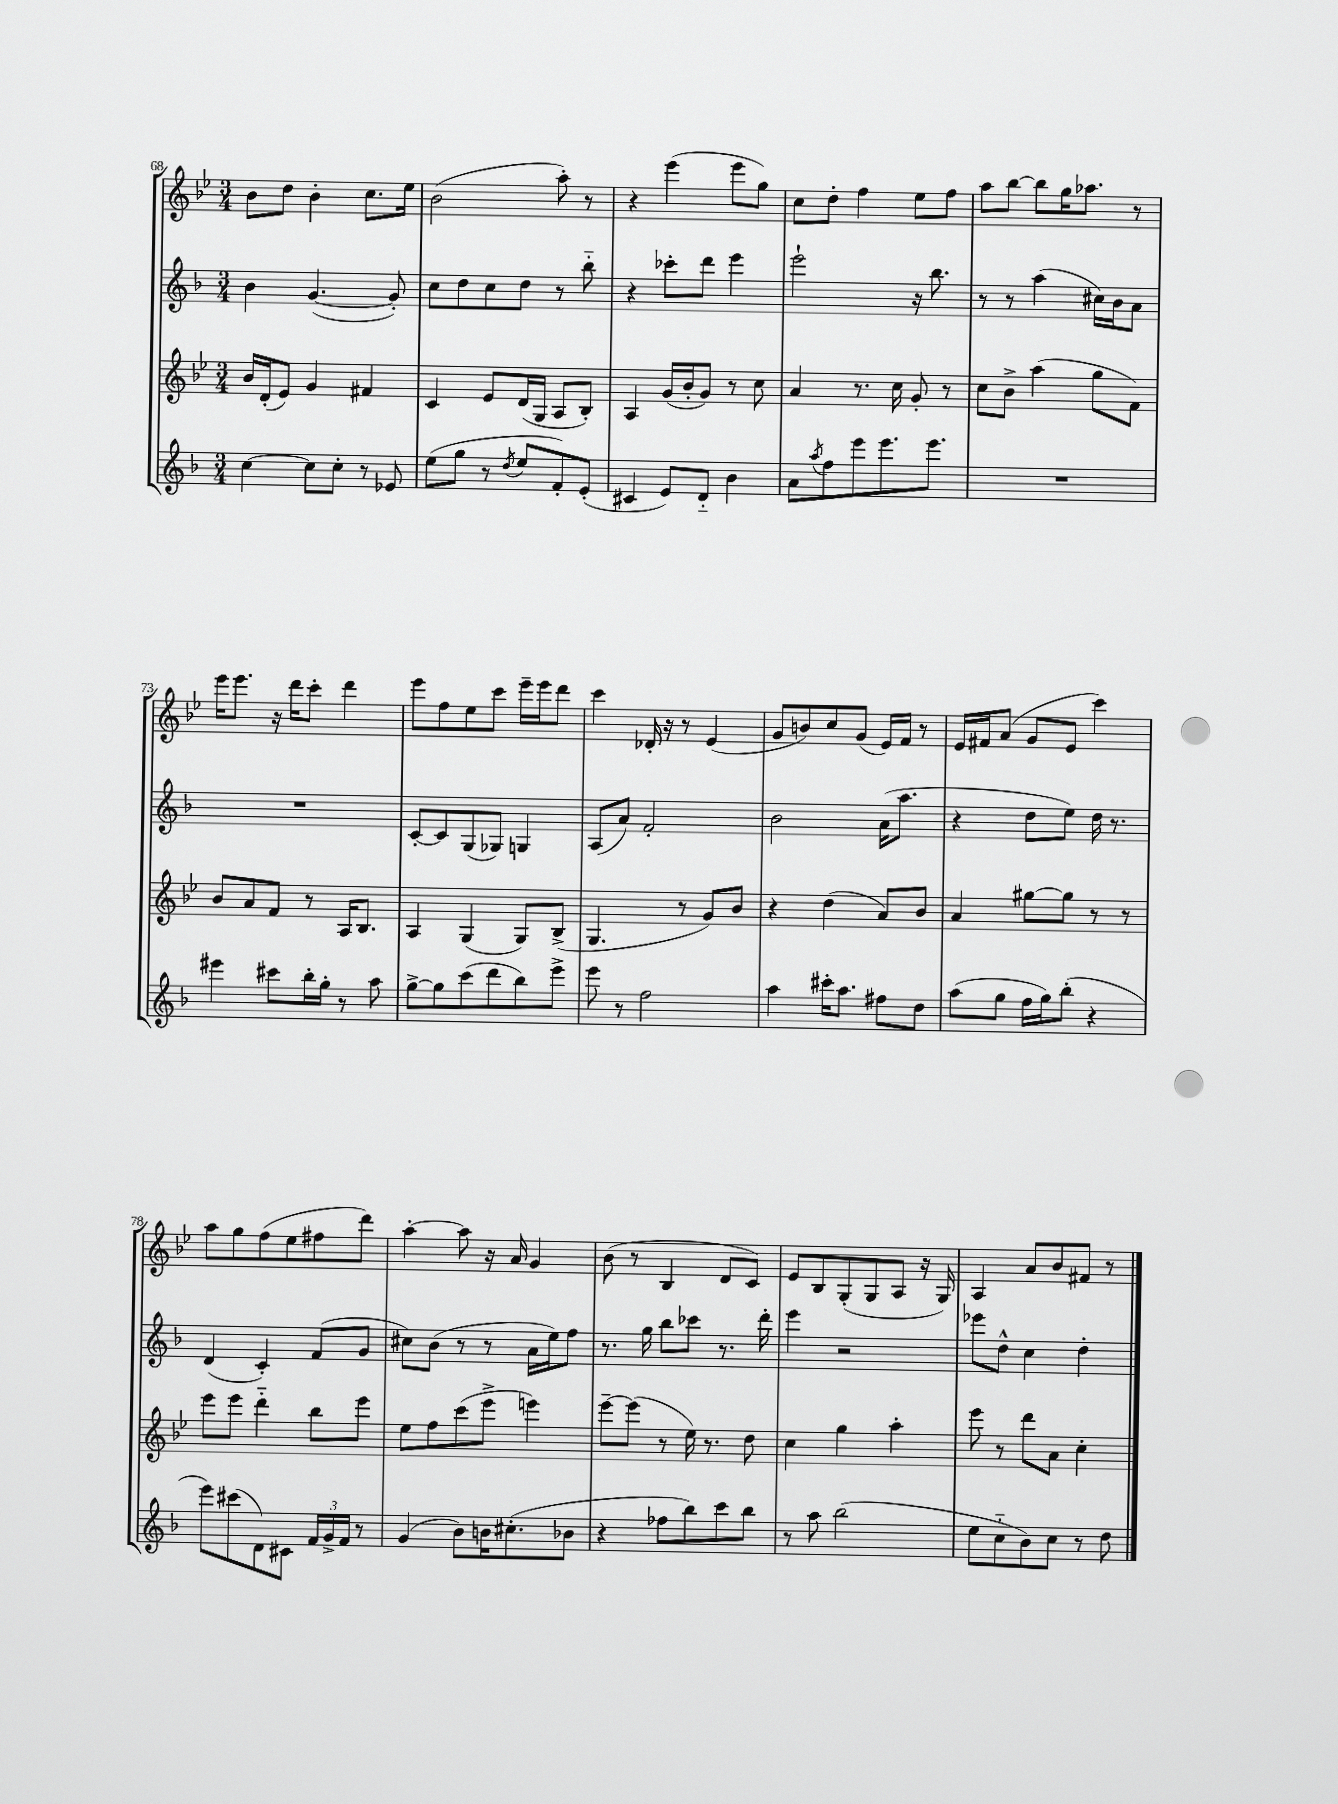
<<
\new StaffGroup <<
\new Staff = "s0" {
    \clef treble \key bes \major \numericTimeSignature \time 3/4
    bes'8 d''8 bes'4-. c''8. ees''16 |
    bes'2( a''8-.) r8 |
    r4 ees'''4( ees'''8 g''8) |
    c''8 d''8-. f''4 ees''8 f''8 |
    a''8 bes''8~ bes''8 g''16 aes''8. r8 |
    ees'''16 ees'''8. r16 d'''16 c'''8-. d'''4 |
    ees'''8 f''8 ees''8 c'''8 ees'''16-- ees'''16 d'''8 |
    c'''4 des'16-. r16 r8 ees'4( |
    g'8 b'8) c''8 g'8( ees'16) f'16 r8 |
    ees'16 fis'16 a'8( g'8 ees'8 c'''4) |
    a''8 g''8 f''8( ees''8 fis''8 d'''8) |
    a''4~-. a''8 r16 a'16 g'4 |
    bes'8( r8 bes4 d'8 c'8) |
    ees'8 bes8 g8-.( g8 a8 r16 g16) |
    a4 a'8 bes'8 fis'8 r8 \bar "|." |
}
\new Staff = "s1" {
    \clef treble \key f \major \numericTimeSignature \time 3/4
    bes'4 g'4.~( g'8-.) |
    c''8 d''8 c''8 d''8 r8 bes''8-_ |
    r4 ces'''8-. d'''8 e'''4 |
    e'''2-! r16 bes''8. |
    r8 r8 a''4( cis''16) bes'16 a'8 |
    R2. |
    c'8~-. c'8 g8( ges8) g4 |
    a8( a'8) f'2-. |
    bes'2 a'16( a''8. |
    r4 d''8 e''8) d''16 r8. |
    d'4( c'4-.) f'8( g'8 |
    cis''8) bes'8( r8 r8 a'16 e''16) f''8 |
    r8. g''16 bes''8 ces'''8 r8. d'''16-. |
    e'''4 r2 |
    ees'''8 d''8-^ c''4 d''4-. \bar "|." |
}
\new Staff = "s2" {
    \clef treble \key bes \major \numericTimeSignature \time 3/4
    bes'16 d'16-.( ees'8) g'4 fis'4 |
    c'4 ees'8 d'16( g16 a8 bes8-.) |
    a4 g'16( bes'16-. g'8) r8 c''8 |
    a'4 r8. c''16 g'8-. r8 |
    c''8 bes'8-> a''4( g''8 f'8) |
    bes'8 a'8 f'8 r8 a16 bes8. |
    a4 g4( g8) bes8->( |
    g4. r8 g'8) bes'8 |
    r4 d''4( a'8) bes'8 |
    a'4 gis''8~ gis''8 r8 r8 |
    ees'''8 ees'''8 d'''4-_ bes''8 ees'''8 |
    ees''8 f''8 c'''8( ees'''8-> e'''4) |
    ees'''8~-- ees'''8( r8 ees''16) r8. d''8 |
    c''4 g''4 a''4-. |
    ees'''8 r8 d'''8 a'8 c''4-. \bar "|." |
}
\new Staff = "s3" {
    \clef treble \key f \major \numericTimeSignature \time 3/4
    c''4~ c''8 c''8-. r8 ees'8 |
    e''8( g''8 r8 \acciaccatura { d''8 } e''8 f'8-.) e'8-.( |
    cis'4 e'8) d'8-_ bes'4 |
    a'8 \acciaccatura { a''8 } f''8 e'''8 e'''8. e'''8. |
    R2. |
    eis'''4 cis'''8 bes''16-. g''16-. r8 a''8 |
    g''8~-> g''8 c'''8( d'''8 bes''8) e'''8-> |
    e'''8 r8 f''2 |
    a''4 cis'''16-. a''8. fis''8 d''8 |
    a''8( g''8 f''16 g''16) bes''8-.( r4 |
    e'''8) cis'''8( d'8) cis'8 \tuplet 3/2 { f'16 g'16-> f'16 } r8 |
    g'4( bes'8) b'16 cis''8.-.( bes'8 |
    r4 fes''8 bes''8) c'''8 bes''8 |
    r8 a''8 bes''2( |
    e''8 c''8-_ bes'8) c''8 r8 d''8 \bar "|." |
}
>>
>>
\layout { \context { \Score currentBarNumber = #68 } }
